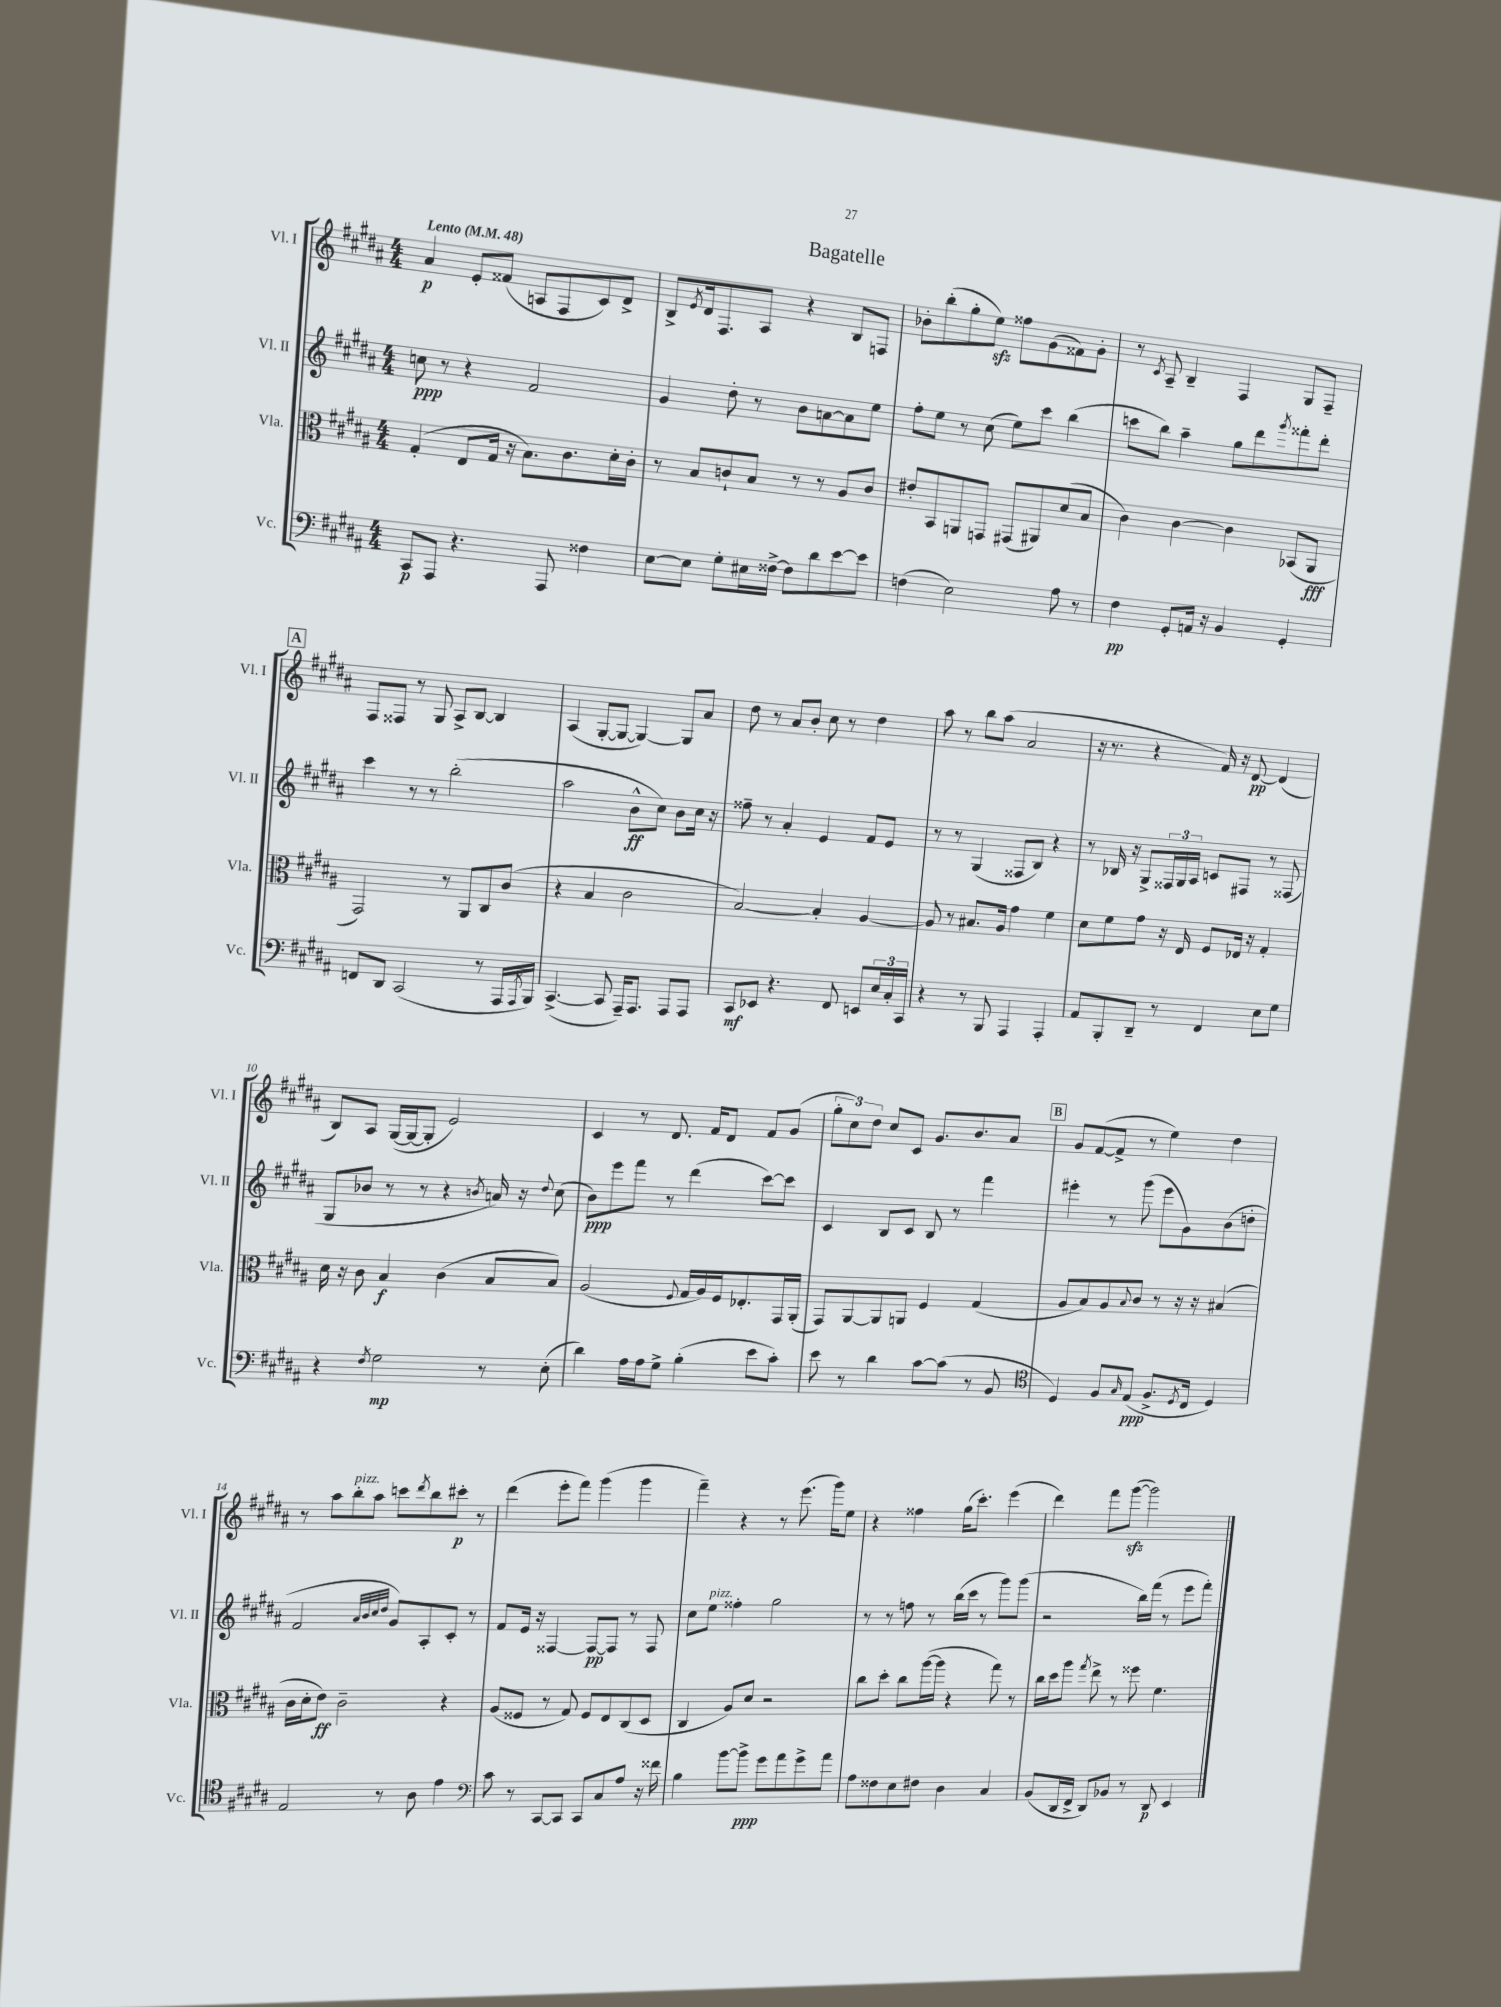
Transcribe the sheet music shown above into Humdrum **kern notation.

**kern	**dynam	**kern	**dynam	**kern	**dynam	**kern	**dynam
*part4	*part4	*part3	*part3	*part2	*part2	*part1	*part1
*staff4	*staff4	*staff3	*staff3	*staff2	*staff2	*staff1	*staff1
*I"Vc.	*	*I"Vla.	*	*I"Vl. II	*	*I"Vl. I	*
*I'Vc.	*	*I'Vla.	*	*I'Vl. II	*	*I'Vl. I	*
*clefF4	*	*clefC3	*	*clefG2	*	*clefG2	*
*k[f#c#g#d#a#]	*	*k[f#c#g#d#a#]	*	*k[f#c#g#d#a#]	*	*k[f#c#g#d#a#]	*
*M4/4	*	*M4/4	*	*M4/4	*	*M4/4	*
*MM48	*	*MM48	*	*MM48	*	*MM48	*
=1	=1	=1	=1	=1	=1	=1	=1
!	!	!	!	!	!	!LO:TX:a:B:t=Lento	!
8CC#/L	p	(4G#'/	.	8ccn\	ppp	4a#/	p
8AAA#/J	.	.	.	8r	.	.	.
4.r	.	8E/L	.	4r	.	8e'/L	.
.	.	16G#/Jk	.	.	.	(8f##X/J	.
.	.	16r	.	.	.	.	.
.	.	8.B\L)	.	2f#/	.	8An/L	.
8AAA#/	.	.	.	.	.	8F#/	.
.	.	8.c#\	.	.	.	.	.
4F##X\	.	.	.	.	.	8c#/)	.
.	.	16d#'\L	.	.	.	8d#^/J	.
.	.	16c#'\JJ	.	.	.	.	.
=2	=2	=2	=2	=2	=2	=2	=2
[8E\L	.	8r	.	4g#/	.	8B^/L	.
.	.	.	.	.	.	8qe/	.
8E\J]	.	8B/L	.	.	.	16d#/k	.
.	.	.	.	.	.	8.F#/	.
8G#'\L	.	8cn`/	.	8dd#'\	.	.	.
16E#X\L	.	8B/J	.	8r	.	8A#/J	.
[16F##X^\JJ	.	.	.	.	.	.	.
8F##\L]	.	8r	.	8b\L	.	4r	.
8d#\	.	8r	.	[8an\	.	.	.
[8e\	.	8A#/L	.	8a\]	.	8B/L	.
8e\J]	.	8c/J	.	8ee\J	.	8Fn/J	.
=3	=3	=3	=3	=3	=3	=3	=3
(4Fn\	.	8e#X'/L	.	8ff#'\L	.	8b-X'\L	.
.	.	8BB/	.	8ee\J	.	(8bb'\	.
2E\)	.	8AAn/	.	8r	.	8gg#'\	.
.	.	8GGn/J	.	(8cc#\	.	8eezz\J)	.
.	.	(8GG#X/L	.	8ee\L)	.	8ff##X\L	.
.	.	8AA#X/)	.	8ccc#\J	.	(8g#\	.
8A#\	.	(8d#/	.	(4bb\	.	8f##X\)	.
8r	.	8B/J	.	.	.	8g#'\J	.
=4	=4	=4	=4	=4	=4	=4	=4
4F#\	pp	4c#\)	.	8cccn\L	.	8r	.
.	.	.	.	.	.	8qc#/	.
.	.	.	.	8bb\J)	.	8A#~/	.
8GG#'/L	.	[4c#\	.	4aa#~\	.	4B~/	.
16AAn/Jk	.	.	.	.	.	.	.
16r	.	.	.	.	.	.	.
4BB/	.	4c#\]	.	8gg#\L	.	4F#/	.
.	.	.	.	8ddd#\	.	.	.
.	.	.	.	8qggg#/	.	.	.
4GG#'/	.	(8BB-X/L	.	8fff##X'\	.	8G#/L	.
.	.	8AA#/J	fff	8ddd#'\J	.	8F#~/J	.
!!LO:LB:g=z
!!LO:REH:place=s1:t=A
=5	=5	=5	=5	=5	=5	=5	=5
8FFn/L	.	2GG#/)	.	4ccc#\	.	8F#/L	.
8DD#/J	.	.	.	.	.	8F##X/J	.
(2CC#/	.	.	.	8r	.	8r	.
.	.	.	.	8r	.	8G#/	.
.	.	8r	.	(2bb'\	.	8A#^/L	.
.	.	8AA#/L	.	.	.	[8B/J	.
8r	.	8C#/	.	.	.	4B/]	.
16AAA#/LL	.	(8c#/J	.	.	.	.	.
8qAAA#/	.	.	.	.	.	.	.
16BBB/JJ)	.	.	.	.	.	.	.
=6	=6	=6	=6	=6	=6	=6	=6
([4.CC#^/	.	4r	.	2aa#\	.	(4A#/	.
.	.	4B/	.	.	.	[8G#'/L	.
8CC#/]	.	.	.	.	.	8G#/J_	.
16AAA#~/KL)	.	2c#\	.	8b^^\L	ff	4G#/_)	.
8.AAA#/J	.	.	.	.	.	.	.
.	.	.	.	8cc#\J)	.	.	.
8AAA#/L	.	.	.	8b\L	.	8G#/L]	.
8AAA#/J	.	.	.	16cc#\Jk	.	8a#/J	.
.	.	.	.	16r	.	.	.
=7	=7	=7	=7	=7	=7	=7	=7
8CC#/L	mf	[2B/)	.	8ff##X~\	.	8dd#\	.
8EE-X/J	.	.	.	8r	.	8r	.
4.r	.	.	.	4a#'/	.	8a#/L	.
.	.	.	.	.	.	8b'/J	.
.	.	4B'/]	.	4e/	.	8cc#\	.
8FF#/	.	.	.	.	.	8r	.
8EEn/L	.	[4A#/	.	8f#/L	.	4dd#\	.
24E/L	.	.	.	8e/J	.	.	.
24C#'/	.	.	.	.	.	.	.
24CC#/JJ	.	.	.	.	.	.	.
=8	=8	=8	=8	=8	=8	=8	=8
4r	.	8A#/]	.	8r	.	8aa#\	.
.	.	8r	.	8r	.	8r	.
8r	.	8.B#X/L	.	(4G#/	.	8bb\L	.
8BBB/	.	.	.	.	.	(8aa#\J	.
.	.	16A#/Jk	.	.	.	.	.
4AAA#/	.	4g#\	.	8F##X/L	.	2a#/	.
.	.	.	.	8B/J)	.	.	.
4AAA#'/	.	4f#\	.	4r	.	.	.
=9	=9	=9	=9	=9	=9	=9	=9
8AA#/L	.	8d#\L	.	8r	.	16r	.
.	.	.	.	.	.	8.r	.
8BBB'/	.	8f#\	.	16B-X/	.	.	.
.	.	.	.	16r	.	.	.
8DD#~/J	.	8g#\J	.	8G#^/L	.	4r	.
8r	.	16r	.	24F##X/L	.	.	.
.	.	.	.	24G#/	.	.	.
.	.	16E/	.	.	.	.	.
.	.	.	.	24A#/JJ	.	.	.
4FF#/	.	8F#/L	.	8cn/L	.	16f#/)	.
.	.	.	.	.	.	16r	.
.	.	16E-X/Jk	.	8F#X/J	.	[8d#/	pp
.	.	16r	.	.	.	.	.
8E\L	.	4G#'/	.	8r	.	(4d#/]	.
8G#\J	.	.	.	(8F##X/	.	.	.
!!LO:LB:g=z
=10	=10	=10	=10	=10	=10	=10	=10
4r	.	16d#\	.	8G#/L	.	8B/L)	.
.	.	16r	.	.	.	.	.
.	.	8c#\	.	8b-X/J	.	8A#/J	.
8qF#/	.	.	.	.	.	.	.
2G#\	mp	4B/	f	8r	.	([16G#/LL	.
.	.	.	.	.	.	16G#/J_	.
.	.	.	.	8r	.	8G#'/J]	.
.	.	(4c#\	.	4r	.	2e/)	.
.	.	.	.	8qbn/	.	.	.
8r	.	8B/L	.	16an/)	.	.	.
.	.	.	.	16r	.	.	.
.	.	.	.	8qqdd#/	.	.	.
(8E'\	.	8B/J)	.	(8cc#\	.	.	.
=11	=11	=11	=11	=11	=11	=11	=11
4d#\)	.	(2A#/	.	8b\L)	ppp	4c#/	.
.	.	.	.	8eee\	.	.	.
16A#\LL	.	.	.	8fff#\J	.	8r	.
16A#\J	.	.	.	.	.	.	.
8G#^\J	.	.	.	8r	.	8.d#/	.
.	.	8qqF#/	.	.	.	.	.
(4B'\	.	16G#/LL	.	(4ddd#\	.	.	.
.	.	16A#/)	.	.	.	16f#/KL	.
.	.	16F#/J	.	.	.	8d#/J	.
.	.	8.E-X'/	.	.	.	.	.
8e\L	.	.	.	[8ccc#\L)	.	8f#/L	.
8c#'\J)	.	16GG#/L	.	8ccc#\J]	.	(8g#/J	.
.	.	(16AA#'/JJ	.	.	.	.	.
=12	=12	=12	=12	=12	=12	=12	=12
8e\	.	8GG#/L)	.	4c#/	.	12gg#'\L	.
.	.	.	.	.	.	12cc#\)	.
8r	.	[8AA#/	.	.	.	.	.
.	.	.	.	.	.	12dd#\J	.
4d#\	.	8AA#/]	.	8B/L	.	8cc#/L	.
.	.	8AAn/J	.	8c#/J	.	8c#/J	.
[8c#\L	.	4F#/	.	8B/	.	8.g#/L	.
(8c#\J]	.	.	.	8r	.	.	.
.	.	.	.	.	.	8.b/	.
8r	.	(4G#/	.	4fff#\	.	.	.
8BB/	.	.	.	.	.	8a#/J	.
!!LO:REH:place=s1:t=B
=13	=13	=13	=13	=13	=13	=13	=13
*clefC4	*	*	*	*	*	*	*
4D#/)	.	8A#/L	.	4eee#X'\	.	8g#/L	.
.	.	8B/)	.	.	.	([8f#/	.
8F#/L	.	8A#/	.	8r	.	8f#^/J]	.
16qqG#/	.	8qqB/	.	.	.	.	.
(8E/J	ppp	8c#/J	.	(8ggg#\	.	8r	.
8.F#^/L	.	8r	.	8eee#\L	.	4ee\)	.
.	.	16r	.	8g#\)	.	.	.
8qD#/	.	.	.	.	.	.	.
16C#/Jk	.	16r	.	.	.	.	.
4D#/)	.	(4B#X/	.	(8b\	.	4dd#\	.
.	.	.	.	8ddn'\J	.	.	.
!!LO:LB:g=z
=14	=14	=14	=14	=14	=14	=14	=14
2E/	.	16c#\LL	.	2f#/	.	8r	.
.	.	16d#'\J	.	.	.	.	.
.	.	8e\J)	ff	.	.	8aa#\L	.
!	!	!	!	!	!	!LO:TX:a:i:t=pizz.	!
.	.	2c#~\	.	.	.	8bb'\	.
.	.	.	.	.	.	8aa#\J	.
.	.	.	.	32qqa#/LLL	.	.	.
.	.	.	.	32qqb/	.	.	.
.	.	.	.	32qqcc#/	.	.	.
.	.	.	.	32qqdd#/JJJ	.	.	.
8r	.	.	.	8g#/L)	.	8cccn\L	.
.	.	.	.	.	.	8qddd#/	.
8A#\	.	.	.	8A#'/	.	8bb\	.
4e\	.	4r	.	8c#'/J	.	8ccc#X'\J	p
.	.	.	.	8r	.	8r	.
=15	=15	=15	=15	=15	=15	=15	=15
*clefF4	*	*	*	*	*	*	*
8c#\	.	(8A#/L	.	8f#/L	.	(4ddd#\	.
8r	.	8F##X/J	.	16e/Jk	.	.	.
.	.	.	.	16r	.	.	.
[8CC#/L	.	8r	.	[4F##X/	.	8eee'\L	.
8CC#/J]	.	8G#/)	.	.	.	8fff#\J)	.
8CC#/L	.	8F##/L	.	8F##/L_	pp	(4ggg#\	.
8C#/	.	8E/	.	8F##/J]	.	.	.
8A#/J	.	(8C#/	.	8r	.	4ggg#\	.
16r	.	8D#/J	.	8F##/	.	.	.
16f##X\	.	.	.	.	.	.	.
=16	=16	=16	=16	=16	=16	=16	=16
4B\	.	4C#/	.	8cc#\L	.	4fff#~\)	.
!	!	!	!	!LO:TX:a:i:t=pizz.	!	!	!
.	.	.	.	8ee\J	.	.	.
[8b\L	.	8A#/L)	.	4ff##X'\	.	4r	.
8b^\J]	ppp	8d#/J	.	.	.	.	.
8g#\L	.	2r	.	2gg#\	.	8r	.
8a#\	.	.	.	.	.	(8.eee\	.
8g#^\	.	.	.	.	.	.	.
.	.	.	.	.	.	16ggg#\KL)	.
8a#\J	.	.	.	.	.	8ee\J	.
=17	=17	=17	=17	=17	=17	=17	=17
8A#\L	.	8cc#\L	.	8r	.	4r	.
8F##X\	.	8dd#'\J	.	8r	.	.	.
8E\	.	8cc#\L	.	8ffn\	.	4ff##X\	.
8F#X\J	.	([16aa#\L	.	8r	.	.	.
.	.	16aa#\JJ]	.	.	.	.	.
4D#\	.	4r	.	(16bb\LL	.	(16gg#\KL	.
.	.	.	.	16ccc#\JJ	.	8.ccc#'\J)	.
.	.	.	.	8r	.	.	.
4C#/	.	8gg#\)	.	8ggg#\L)	.	(4eee\	.
.	.	8r	.	(8ggg#\J	.	.	.
=18	=18	=18	=18	=18	=18	=18	=18
(8BB/L	.	16cc#\LL	.	2r	.	4ddd#\)	.
.	.	16dd#\J	.	.	.	.	.
16DD#/L	.	8aa#\J	.	.	.	.	.
16FF#^/JJ	.	.	.	.	.	.	.
.	.	8qgg#/	.	.	.	.	.
8DD#/L)	.	8ee^\	.	.	.	8fff#\L	.
8BB-X/J	.	8r	.	.	.	([8ggg#zz\J	.
8r	.	8ff##X\	.	16bb\LL)	.	2ggg#\])	.
.	.	.	.	(16fff#\JJ	.	.	.
8DD#/	p	4.f#\	.	8r	.	.	.
4EE/	.	.	.	8eee\L	.	.	.
.	.	.	.	8fff#'\J)	.	.	.
==	==	==	==	==	==	==	==
*-	*-	*-	*-	*-	*-	*-	*-
